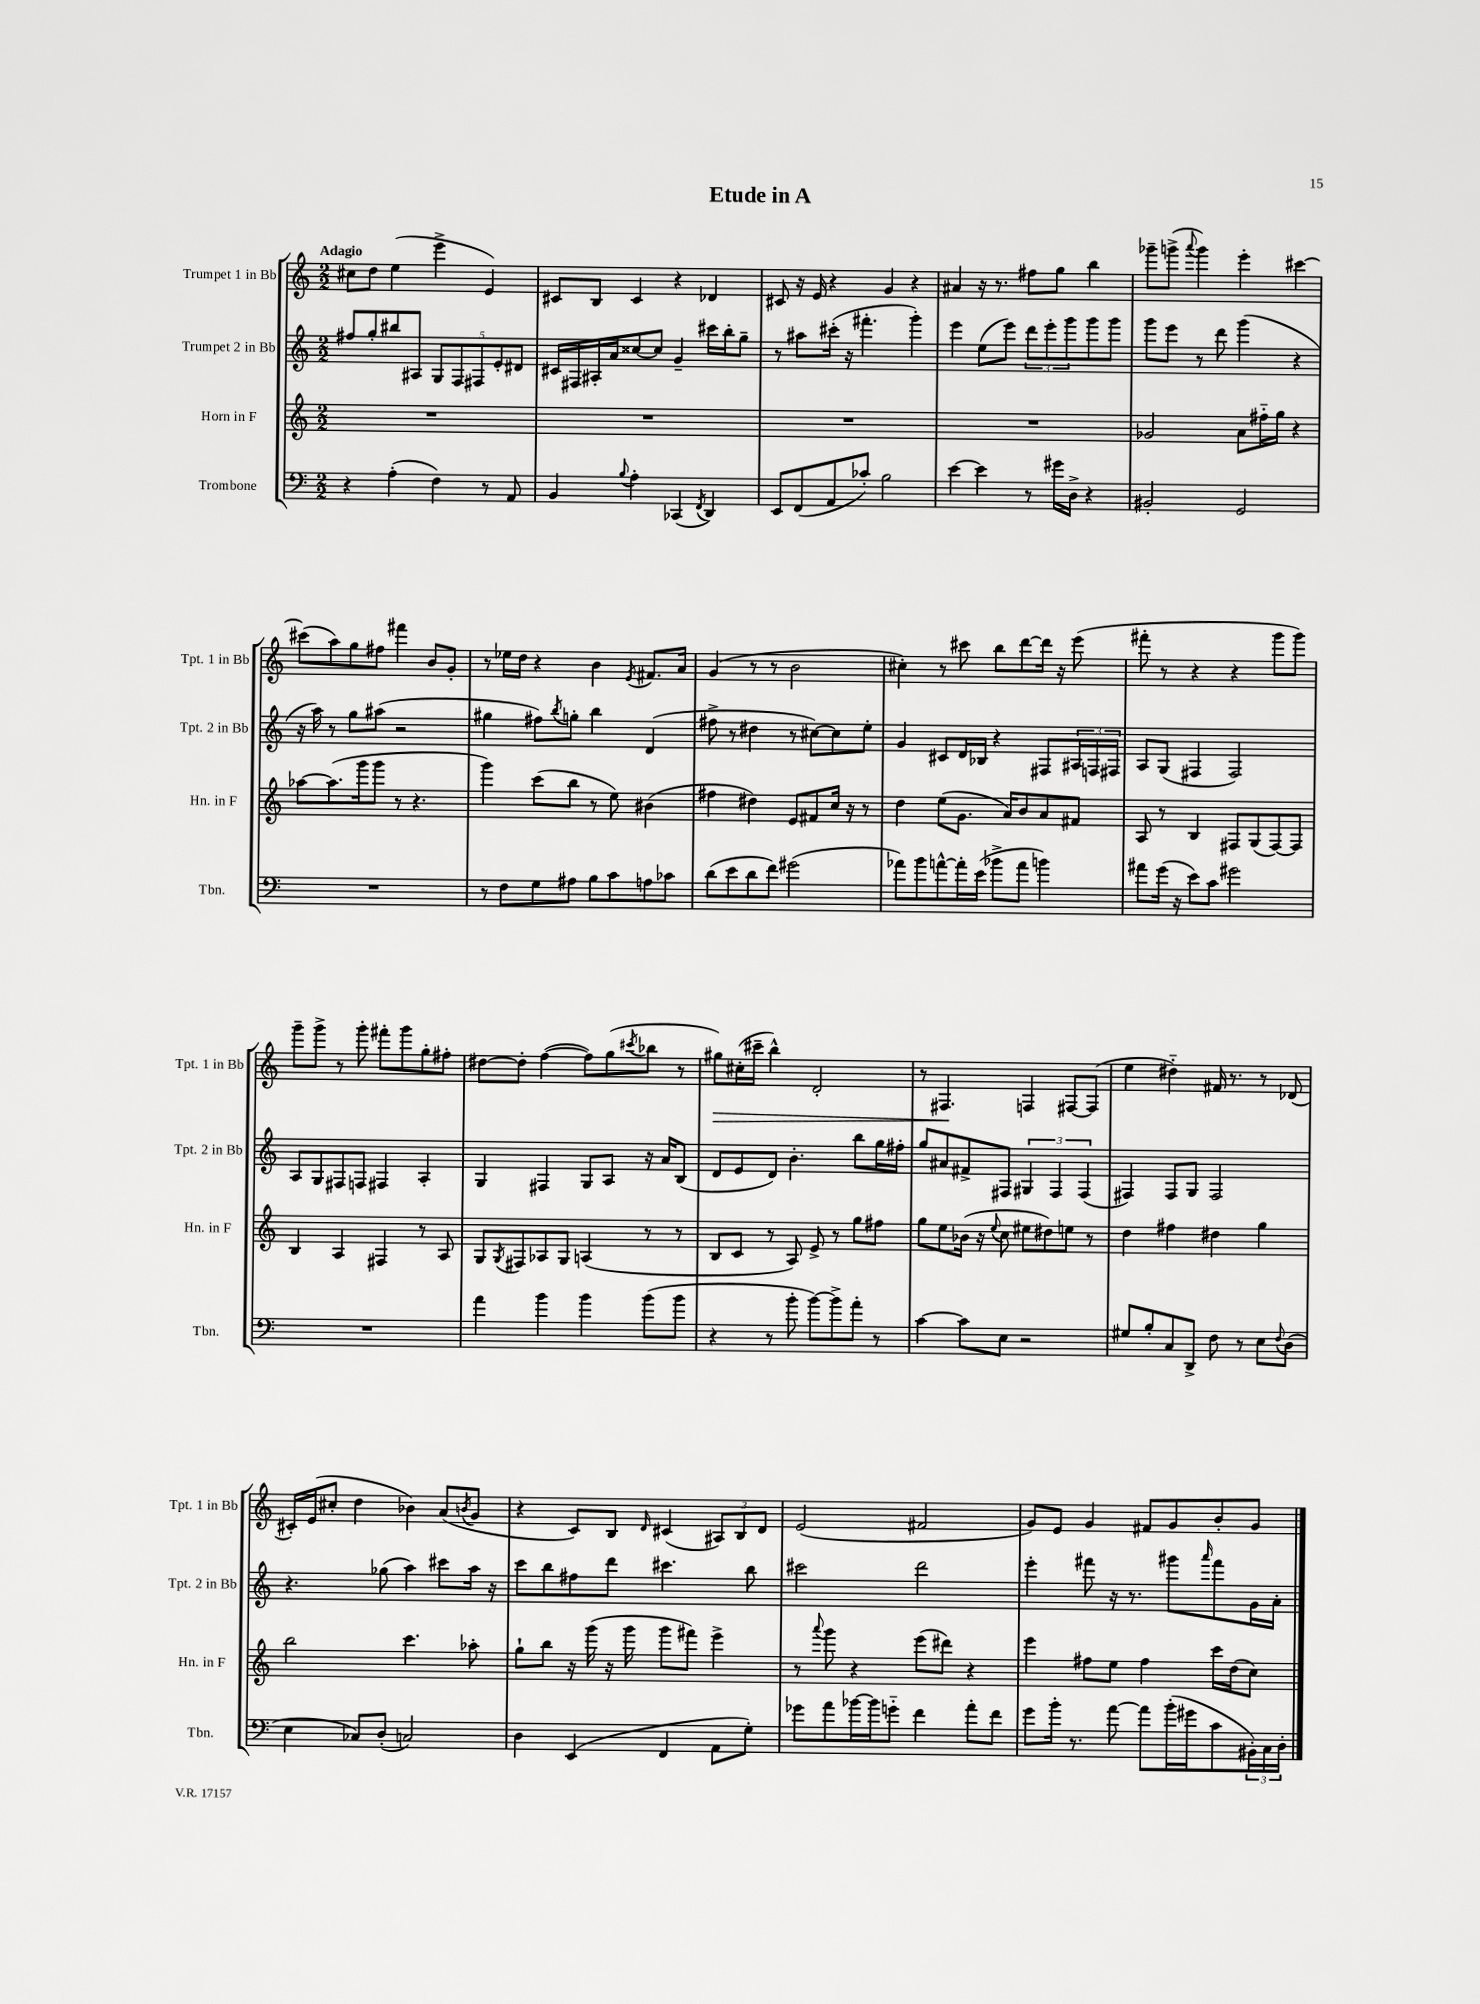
\header { title = "Etude in A" }
<<
\new StaffGroup <<
\new Staff = "s0" \with { instrumentName = "Trumpet 1 in Bb" shortInstrumentName = "Tpt. 1 in Bb" } {
    \clef treble \key c \major \numericTimeSignature \time 2/2 \tempo "Adagio"
    cis''8 d''8 e''4( e'''4-> e'4) |
    cis'8 b8 cis'4 r4 des'4 |
    cis'8 r16 e'16 r4 g'4 r4 |
    ais'4 r16 r8. fis''8 g''8 b''4 |
    ges'''8-- g'''8->( \appoggiatura { a'''8 } g'''4) e'''4-. cis'''4~ |
    cis'''8( a''8) g''8 fis''8 fis'''4 b'8 g'8-. |
    r8 ees''16 d''16 r4 b'4 \acciaccatura { e'8 } fis'8. a'16 |
    g'4( r8 r8 b'2 |
    cis''4-.) r8 cis'''8 b''8 d'''8~ d'''16 r16 e'''8( |
    fis'''8-. r8 r4 r4 g'''8 g'''8) |
    g'''8-- g'''8-> r8 g'''8-. fis'''8-. g'''8 g''8-. fis''8-. |
    dis''8~ dis''8-. f''4~( f''8) g''8( \acciaccatura { cis'''8 } bes''8 r8 |
    gis''8\>) cis''16-.( cis'''16-- b''4-^) d'2-. |
    r8 fis4.\! f4 fis8~ fis8( |
    e''4 dis''4-_) fis'16 r8. r8 des'8( |
    cis'16-.) e'16( cis''8-. d''4 bes'4) a'8( \acciaccatura { b'8 } g'8 |
    r4 c'8) b8 \grace { d'16 } cis'4( \tuplet 3/2 { ais8) b8 d'8 } |
    e'2( fis'2 |
    g'8) e'8 g'4 fis'8 g'8 b'8-. g'8 \bar "|." |
}
\new Staff = "s1" \with { instrumentName = "Trumpet 2 in Bb" shortInstrumentName = "Tpt. 2 in Bb" } {
    \clef treble \key c \major \numericTimeSignature \time 2/2
    fis''8 g''8-. bis''8 ais8 \tuplet 5/4 { g8 f8 fis8 e'8-. dis'8 } |
    cis'16 fis16 ais16-. a'16 cisis''8~ cisis''8 g'4-- cis'''16 b''16-. g''8-- |
    r8 ais''8 cis'''16-.( r16 fis'''4.-. g'''4-.) |
    e'''4 e''8( e'''8) \tuplet 3/2 { d'''8 e'''8-. g'''8 } g'''8 g'''8 |
    g'''8 e'''8 r8 d'''8 g'''4( r4 |
    r16 a''16) r8 g''8 ais''8( r2 |
    gis''4 fis''8) \acciaccatura { b''8 } g''8-. b''4 d'4( |
    fis''8-> r8 dis''4 r8 cis''8~) cis''8 e''8-. |
    g'4 cis'8 d'16 bes16 r4 fis8 \tuplet 3/2 { ais16 f16 fis16 } |
    a8 g8( fis4 fis2) |
    a8 g8 fis8 f8 fis4 a4-. |
    g4 fis4 g8 a8 r16 a'16 b8( |
    d'8 e'8 d'8) b'4.-. b''8 g''16 fis''16-. |
    g''8 ais'8 fis'8-> fis8 \tuplet 3/2 { gis4 fis4 fis4( } |
    fis4) fis8 g8 fis2 |
    r4. ges''8( a''4) cis'''8 a''16 r16 |
    c'''8 b''8 fis''8 d'''8 cis'''4. b''8 |
    cis'''2 d'''2 |
    e'''4-. fis'''8 r16 r8. gis'''8 \grace { a'''16 } fis'''8 g'16 a'16-. \bar "|." |
}
\new Staff = "s2" \with { instrumentName = "Horn in F" shortInstrumentName = "Hn. in F" } {
    \clef treble \key c \major \numericTimeSignature \time 2/2
    R1 |
    R1 |
    R1 |
    R1 |
    ges'2 a'8 fis''16-_ g''16 r4 |
    aes''8~ aes''8.( g'''16 g'''8 r8 r4. |
    g'''4) c'''8( b''8 r8 e''8) bis'4( |
    fis''4 dis''4) e'8 fis'8 c''16 r16 r8 |
    d''4 e''8( g'8. a'16) b'8 a'8 fis'8 |
    a8 r8 b4 fis8 g8( fis8~) fis8 |
    b4 a4 fis4 r8 a8 |
    g8 \acciaccatura { g8 } fis8 aes8 g8 a4( r8 r8 |
    b8 c'8 r8 a8) e'8-> r8 g''8 fis''8 |
    g''8 e''8 bes'16( r16 \appoggiatura { e''8 } c''8 eis''8 dis''8) e''8 r8 |
    d''4 fis''4 dis''4 g''4 |
    b''2 c'''4. aes''8-. |
    g''8-! b''8 r16 g'''16( r16 g'''16 g'''8 fis'''8) e'''4-> |
    r8 \appoggiatura { a'''8 } g'''8 r4 e'''8( dis'''8) r4 |
    e'''4 fis''8 e''8 fis''4 c'''16 d''16( c''8) \bar "|." |
}
\new Staff = "s3" \with { instrumentName = "Trombone" shortInstrumentName = "Tbn." } {
    \clef bass \key c \major \numericTimeSignature \time 2/2
    r4 a4-.( f4) r8 a,8 |
    b,4 \appoggiatura { b8 } a4-. ces,4( \acciaccatura { f,8 } d,4) |
    e,8 f,8( a,8 ces'8-.) b2 |
    e'4~ e'4 r8 gis'16 d16-> r4 |
    bis,2-. g,2 |
    R1 |
    r8 f8 g8 ais8 b8 c'8 a8 ces'8 |
    d'8( e'8 d'8 f'8) gis'2( |
    aes'8) b'8 a'8~-^ a'16-. e'16( bes'8-> a'8 b'4) |
    ais'8 g'16( r16 e'8) c'8 gis'2 |
    R1 |
    a'4 b'4 b'4 b'8( b'8 |
    r4 r8 b'8-. b'8~) b'8-> a'8-. r8 |
    c'4~ c'8 e8 r2 |
    gis8 b8-. c8 d,8-> f8 r8 e8 \appoggiatura { f8 } d8( |
    e4 ces8) d8-.( c2) |
    d4 e,4( f,4 a,8 g8-.) |
    ges'8 a'8 bes'16~ bes'16 g'8-_ f'4 a'8-. f'8 |
    g'8 b'16-. r8. a'8~ a'8 b'16-.( gis'16 c'8 \tuplet 3/2 { bis,16-.) c16 d16-. } \bar "|." |
}
>>
>>
\layout { \context { \Score \remove "Bar_number_engraver" } }
